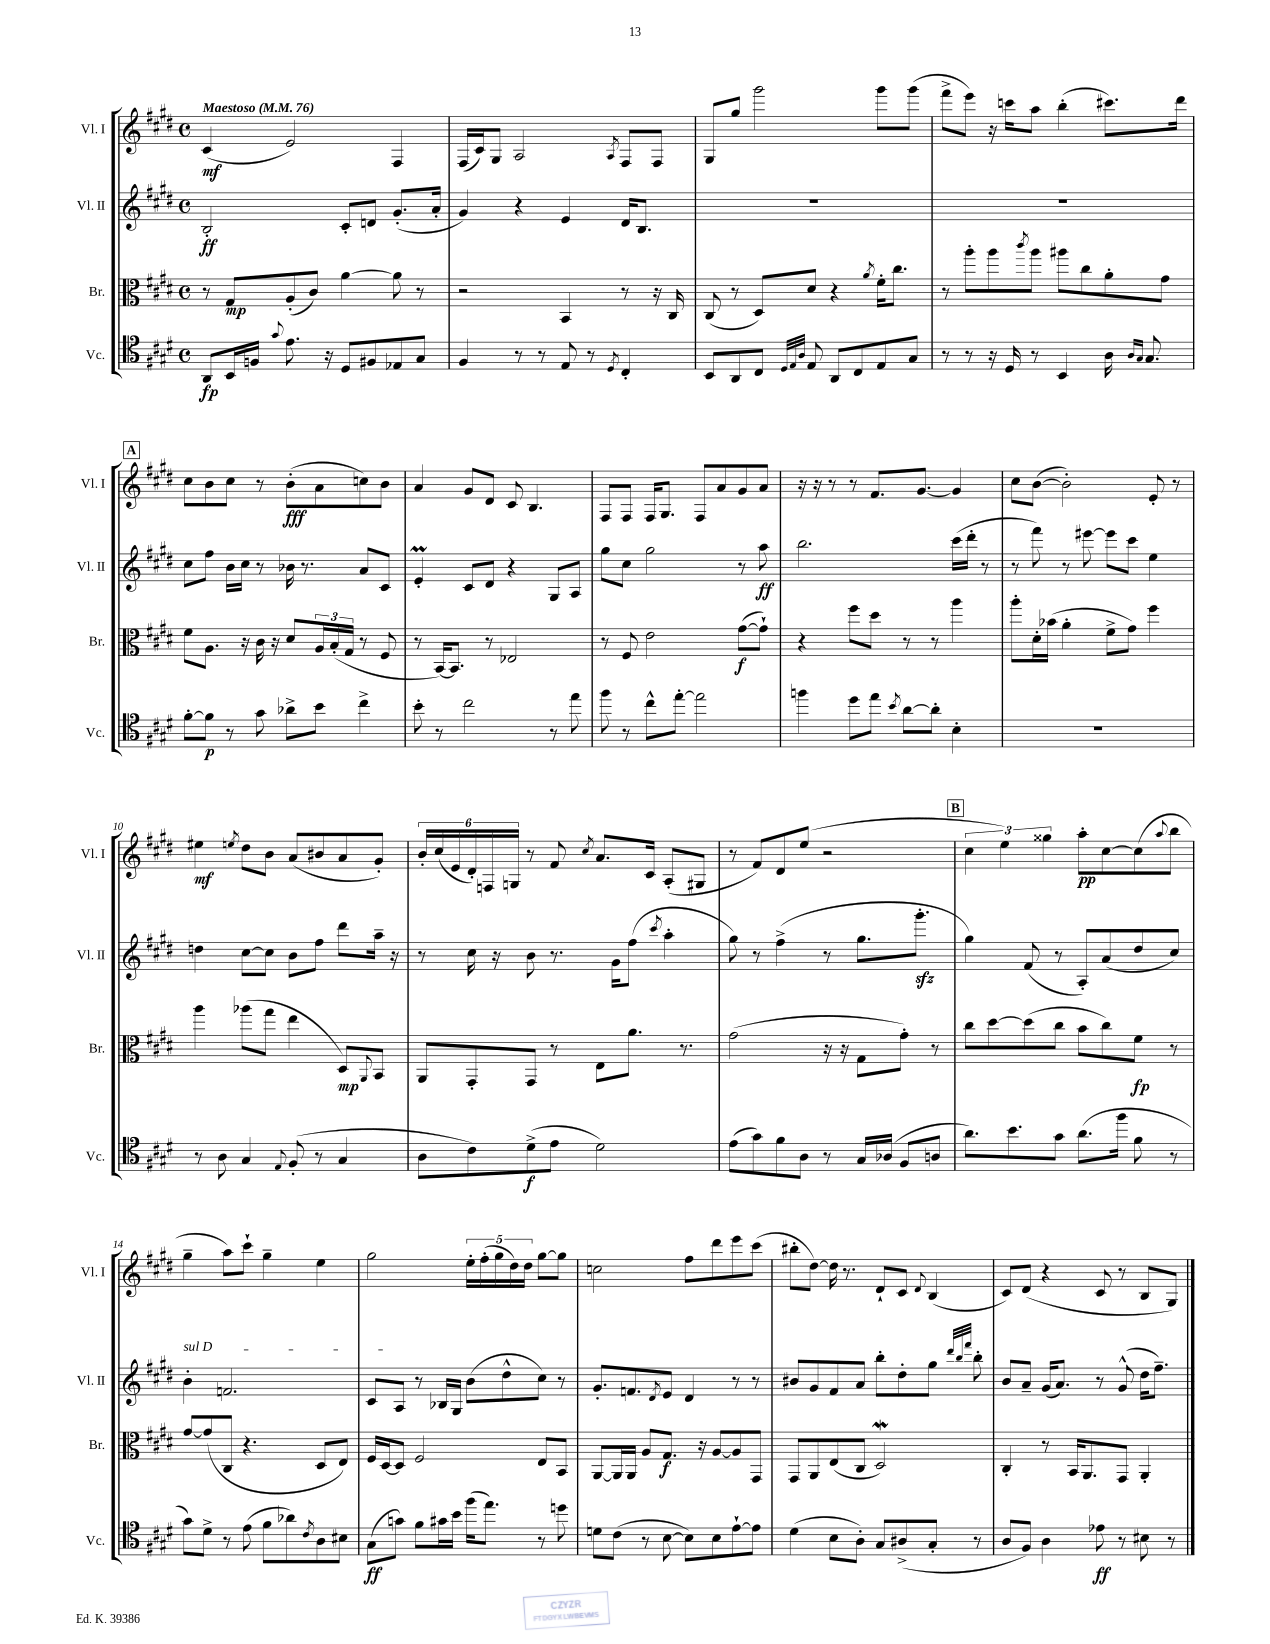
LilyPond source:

<<
\new StaffGroup <<
\new Staff = "s0" \with { instrumentName = "Vl. I" shortInstrumentName = "Vl. I" } {
    \clef treble \key e \major \defaultTimeSignature \time 4/4 \tempo "Maestoso" 4 = 76
    cis'4\mf( e'2) fis4 |
    fis16( cis'16) gis8 a2 \acciaccatura { a8 } fis8 fis8 |
    gis8 gis''8 gis'''2 gis'''8 gis'''8( |
    fis'''8-> e'''8) r16 c'''16 a''8 b''4-.( cis'''8.) dis'''16 |
    \mark \markup { \box "A" } cis''8 b'8 cis''8 r8 b'8-.\fff( a'8 c''8) b'8 |
    a'4 gis'8 dis'8 cis'8 b4. |
    fis8 fis8 fis16 gis8. fis8 a'8 gis'8 a'8 |
    r16 r16 r8 r8 fis'8. gis'8.~ gis'4 |
    cis''8 b'8~( b'2-.) e'8-. r8 |
    eis''4\mf \acciaccatura { e''8 } dis''8 b'8 a'8( bis'8 a'8 gis'8-.) |
    \tuplet 6/4 { b'16-. cis''16( e'16 dis'16-.) f16 g16 } r8 fis'8 \acciaccatura { cis''8 } a'8. cis'16 a8-.( gis8 |
    r8 fis'8) dis'8 e''8( r2 |
    \mark \markup { \box "B" } \tuplet 3/2 { cis''4 e''4) gisis''4 } a''8-.\pp cis''8~ cis''8( \appoggiatura { a''8 } b''8 |
    gis''4-- a''8) cis'''8-! gis''4-- e''4 |
    gis''2 \tuplet 5/4 { e''16-. fis''16-.( gis''16 dis''16) dis''16 } gis''8~ gis''8 |
    c''2 fis''8 dis'''8 e'''8 cis'''8( |
    bis''8-. dis''8~) dis''16 r8. dis'8-! cis'8 \appoggiatura { dis'8 } b4( |
    cis'8) dis'8( r4 cis'8 r8 b8 gis8) \bar "|." |
}
\new Staff = "s1" \with { instrumentName = "Vl. II" shortInstrumentName = "Vl. II" } {
    \clef treble \key e \major \defaultTimeSignature \time 4/4
    b2-.\ff cis'8-. d'8 gis'8.-.( a'16-. |
    gis'4) r4 e'4 dis'16 b8. |
    R1 |
    R1 |
    \mark \markup { \box "A" } cis''8 fis''8 b'16 cis''16 r8 bes'16 r8. a'8 cis'8 |
    e'4-.\prall cis'8 dis'8 r4 gis8 a8 |
    gis''8 cis''8 gis''2 r8 a''8\ff |
    b''2. cis'''16( dis'''16-. r8 |
    r8 fis'''8) r8 eis'''8~ eis'''8 cis'''8 e''4 |
    d''4 cis''8~ cis''8 b'8 fis''8 dis'''8 a''16-- r16 |
    r8 cis''16 r16 b'8 r8. gis'16 fis''8( \acciaccatura { cis'''8 } a''4-. |
    gis''8) r8 fis''4->( r8 gis''8. gis'''8.-.\sfz |
    \mark \markup { \box "B" } gis''4) fis'8( r8 a8-.) a'8( dis''8 cis''8) |
    \once \override TextSpanner.bound-details.left.text = \markup { \italic "sul D" } b'4-.\startTextSpan f'2. |
    cis'8 a8\stopTextSpan r8 bes16 gis16 b'8( dis''8-^ cis''8) r8 |
    gis'8.-. f'8. \acciaccatura { dis'8 } e'8 dis'4 r8 r8 |
    bis'8 gis'8 fis'8 a'8 b''8-. dis''8-. gis''8 \grace { dis'''32 b''32 fis'''32 } b''8-. |
    b'8 a'8-- gis'16( a'8.) r8 gis'8-^( dis''16 fis''8.--) \bar "|." |
}
\new Staff = "s2" \with { instrumentName = "Br." shortInstrumentName = "Br." } {
    \clef alto \key e \major \defaultTimeSignature \time 4/4
    r8 gis8\mp a8-.( cis'8) a'4~ a'8 r8 |
    r2 b,4 r8 r16 cis16 |
    cis8( r8 dis8) dis'8 r4 \acciaccatura { a'8 } fis'16-. cis''8. |
    r8 a''8-. a''8 \acciaccatura { cis'''8 } a''8 ais''8 cis''8 a'8-. gis'8 |
    \mark \markup { \box "A" } fis'8 a8. r16 cis'16 r16 dis'8 \tuplet 3/2 { a16 b16-.( gis16 } r8 fis8 |
    r8 b,16~) b,8. r8 ees2 |
    r8 fis8 e'2 gis'8~\f( gis'8-!) |
    r4 fis''8 dis''8 r8 r8 a''4 |
    a''8-. dis'16-. bes'16( a'4-. fis'8-> gis'8) fis''4 |
    a''4 aes''8( gis''8 e''4 dis8\mp) \appoggiatura { a,8 } b,8 |
    a,8 gis,8-. gis,8 r8 e8 a'8. r8. |
    gis'2( r16 r16 gis8 gis'8-.) r8 |
    \mark \markup { \box "B" } cis''8 dis''8~ dis''8( cis''8 b'8 cis''8) fis'8\fp r8 |
    gis'8~ gis'8( cis8 r4. dis8 e8) |
    fis16 dis16~ dis8 fis2 e8 b,8 |
    a,8~ a,16 a,16 a8 gis8.\f r16 a8~ a8 gis,8 |
    gis,8 a,8 e8( cis8 dis2\mordent) |
    cis4-. r8 b,16 a,8. gis,8 a,4-. \bar "|." |
}
\new Staff = "s3" \with { instrumentName = "Vc." shortInstrumentName = "Vc." } {
    \clef tenor \key e \major \defaultTimeSignature \time 4/4
    a,8\fp b,16 f16 \appoggiatura { gis'8 } e'8. r16 dis8 fis8 ees8 gis8 |
    fis4 r8 r8 e8 r8 \acciaccatura { dis8 } cis4-. |
    b,8 a,8 cis8 \grace { dis32 e32 a32 } e8 a,8 cis8 e8 gis8 |
    r8 r8 r16 dis16 r8 b,4 a16 \grace { a16 gis16 } gis8. |
    \mark \markup { \box "A" } fis'8~-. fis'8\p r8 gis'8 aes'8-> b'8 cis''4-> |
    b'8-. r8 cis''2 r8 e''8 |
    fis''8 r8 cis''8-^ e''8~-. e''2 |
    f''4 dis''8 e''8 \acciaccatura { b'8 } a'8~ a'8-. b4-. |
    R1 |
    r8 a8 gis4 \appoggiatura { e8 } fis8-.( r8 gis4 |
    a8 cis'8) dis'8->\f( e'8 dis'2) |
    e'8( gis'8) fis'8 a8 r8 gis16 aes16( fis8 a8 |
    \mark \markup { \box "B" } a'8.) b'8. gis'8 a'8.( fis''16 fis'8 r8 |
    gis'8) dis'8-> r8 e'8( fis'8 aes'8) \acciaccatura { cis'8 } a8 bis8 |
    gis8\ff( g'8) fis'8 gis'16 b'16 fis''16( e''8.) r8 d''8 |
    d'8 cis'8( r8 b8~ b8) b8 e'8~-! e'8 |
    dis'4( b8 a8-.) gis8 ais8->( gis8-. r8 |
    a8 fis8) a4 ees'8\ff r8 bis8 r8 \bar "|." |
}
>>
>>
